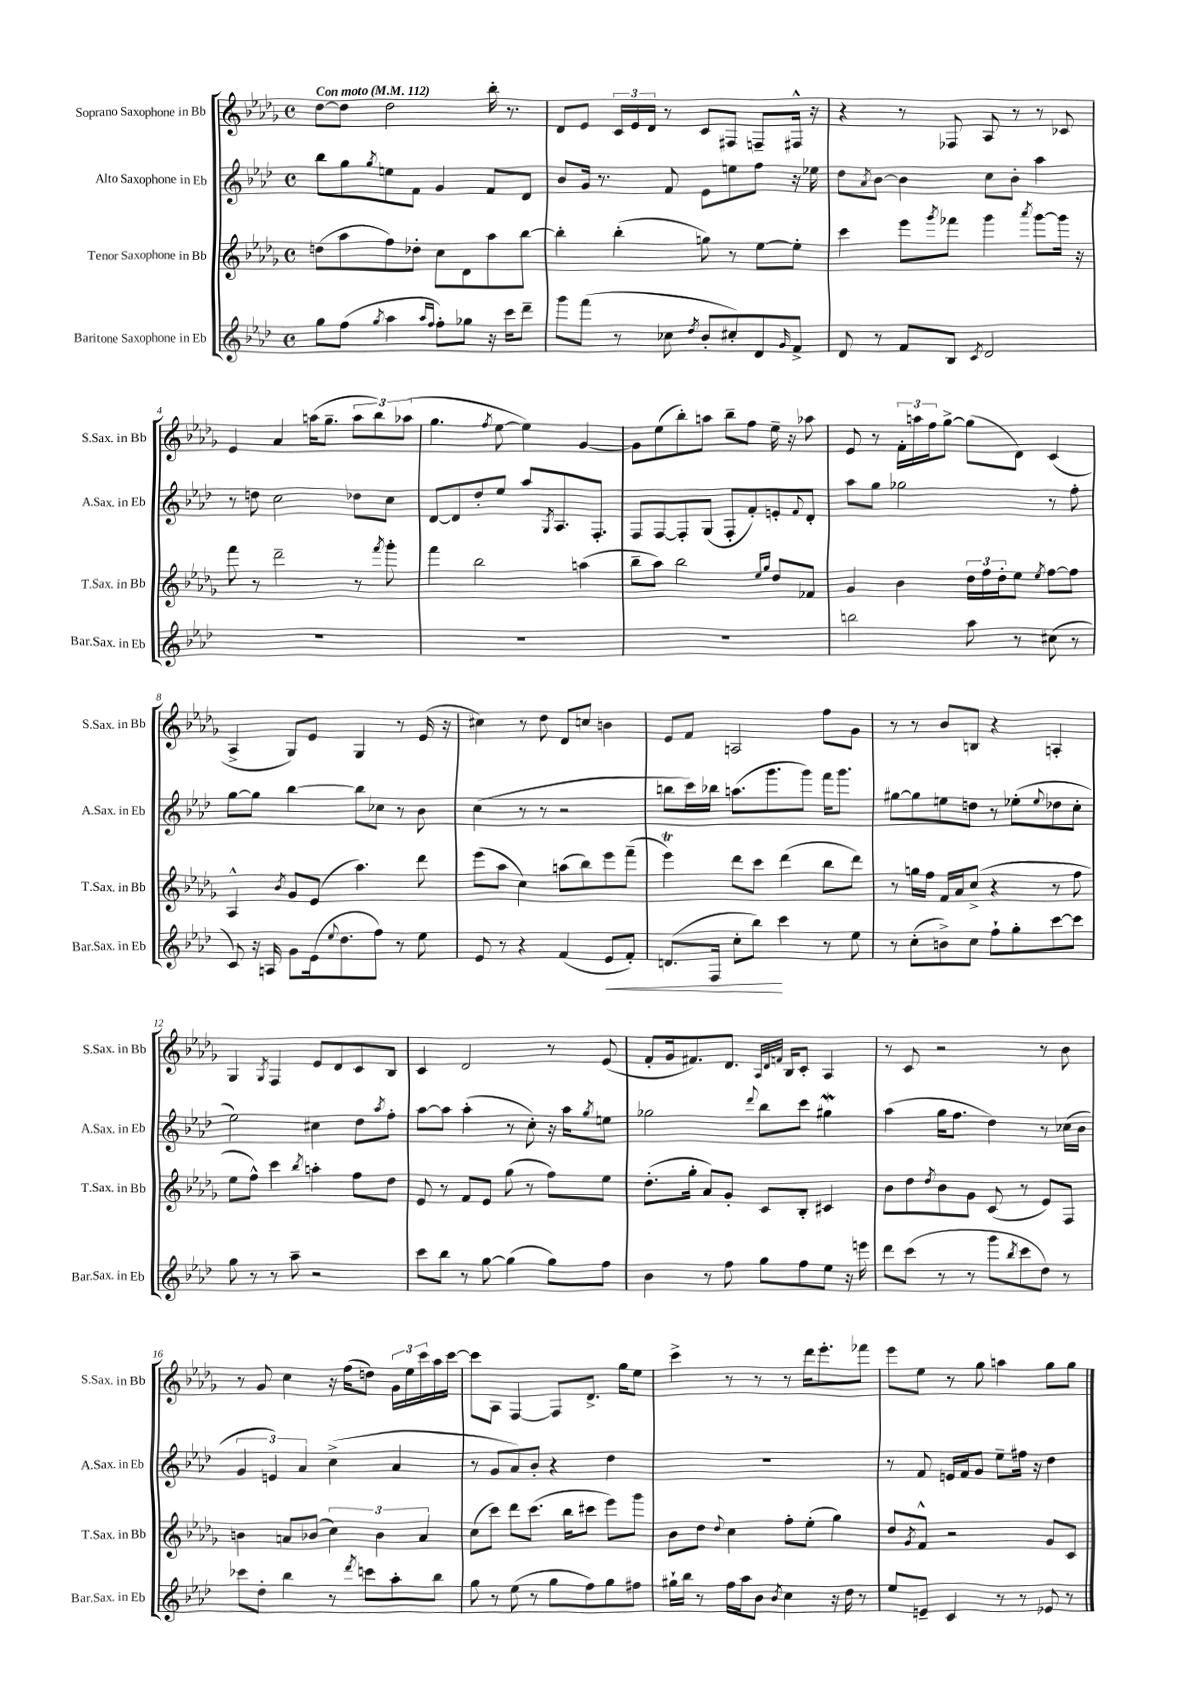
<<
\new StaffGroup <<
\new Staff = "s0" \with { instrumentName = "Soprano Saxophone in Bb" shortInstrumentName = "S.Sax. in Bb" } {
    \clef treble \key des \major \defaultTimeSignature \time 4/4 \tempo "Con moto" 4 = 112
    des''8~ des''8 des''2 bes''16-. r8. |
    des'8 ees'8 \tuplet 3/2 { c'16 ees'16 des'16 } r8 c'8 fis8 f8-- fis16-^ r16 |
    r4 r8 fes8 aes8 r8 r8 ces'8 |
    ees'4 aes'4 a''16( ges''8.-- \tuplet 3/2 { a''8 bes''8) aes''8( } |
    ges''4. \acciaccatura { f''8 } ees''8~ ees''4) ges'4~ |
    ges'8 ees''8( bes''8-.) a''8 bes''8-- f''8 ees''16-- r16 aes''8 |
    ees'8 r8 \tuplet 3/2 { f'16-. a''16 f''16 } ges''8~-> ges''8( des'8) c'4( |
    aes4-> ges8) ees'8 ges4 r8 ees'16( r16 |
    cis''4) r8 des''8 des'8 c''8 b'4 |
    ees'8 f'8 a2 f''8 ges'8 |
    r8 r8 bes'8 b8 r4 a4-. |
    ges4 \acciaccatura { ges8 } f4 ees'8 des'8 c'8 bes8 |
    c'4 des'2 r8 ees'8( |
    f'8-. ges'16 fis'8.) des'8. \grace { aes32 des'32 f'32 } bes16 c'8-. aes4 |
    r8 c'8 r2 r8 bes'8 |
    r8 ges'8 c''4 r16 f''16( d''8) \tuplet 3/2 { ges'16 ees''16 c'''16 } aes''16 c'''16~ |
    c'''8 aes8 f4~ f8 des'8.-> ges''16 ees''8 |
    c'''4-> r8 r8 r8 des'''16 ees'''8.-. fes'''8 |
    ees'''8 ees''8 r8 ges''8 a''4 ges''8 ges''8 \bar "|." |
}
\new Staff = "s1" \with { instrumentName = "Alto Saxophone in Eb" shortInstrumentName = "A.Sax. in Eb" } {
    \clef treble \key aes \major \defaultTimeSignature \time 4/4
    bes''8 g''8 \acciaccatura { g''8 } e''8 f'8 g'4 f'8 des'8 |
    bes'8 g'16 r8. f'8 ees'8 e''8 f''8 r16 ees''16 |
    des''8 \acciaccatura { aes'8 } bes'8~ bes'4 c''8 bes'8-. aes''4 |
    r8 d''8 c''2 des''8 c''8 |
    des'8~ des'8 des''8-. ees''8 aes''8 \acciaccatura { g8 } aes8. f8.-. |
    f8 f8~ f8-. g8( f8-. f'8-.) e'8-. \appoggiatura { f'8 } des'8-. |
    aes''8 g''8 ges''2 r8 f''8-. |
    g''8~ g''8 bes''4~ bes''8 ces''8 r8 bes'8 |
    c''4( r8 r8 r2 |
    b''8 c'''16) bes''16 a''8.( g'''8. g'''8) f'''16 g'''8. |
    gis''8~ gis''8 e''8 d''8 r8 ees''8-.( \appoggiatura { ees''8 } des''8 c''8-. |
    ees''2) cis''4 des''8 \acciaccatura { aes''8 } f''8-. |
    aes''8~ aes''8 aes''4-.( r8 c''8-.) r16 aes''16 \acciaccatura { g''8 } e''8 |
    ges''2 \appoggiatura { des'''8 } bes''8 c'''8 gis''4\mordent |
    aes''4( g''16 f''8. des''4) r8 ces''16( bes'16 |
    \tuplet 3/2 { g'4 e'4) aes'4 } c''4->( aes'4 |
    r8 g'8 aes'8) bes'8-. r4 des''4 |
    R1 |
    r8 f'8 e'16 f'16 g'8 ees''8-- fis''16 r16 des''4 \bar "|." |
}
\new Staff = "s2" \with { instrumentName = "Tenor Saxophone in Bb" shortInstrumentName = "T.Sax. in Bb" } {
    \clef treble \key des \major \defaultTimeSignature \time 4/4
    d''8( aes''8 f''8) des''8-. c''8 des'8 aes''8 bes''8~ |
    bes''4-. bes''4-.( g''8) r8 ees''8~ ees''8-. |
    c'''4 ees'''8 \acciaccatura { ges'''8 } fes'''8 ges'''4 \acciaccatura { aes'''8 } ges'''8~ ges'''16 r16 |
    f'''8 r8 des'''2-- r8 \acciaccatura { f'''8 } ges'''8-. |
    f'''4 bes''2 a''4( |
    bes''8-- aes''8) bes''2 \grace { ees''16 ges''16 } des''8 fes'8 |
    ges'4 bes'4 \tuplet 3/2 { des''16 f''16 des''16-. } ees''8 \acciaccatura { ees''8 } f''8~ f''8 |
    aes4-^ \acciaccatura { bes'8 } ges'8 ees'8( aes''4.) des'''8 |
    ees'''8( aes''8 c''4) a''8( bes''8) ees'''8 f'''8--( |
    ees'''4\trill) des'''8 c'''8 des'''4( bes''8 des'''8) |
    r8 g''16 f''16 f'16 aes'16 c''8->( r4 r8 f''8 |
    ees''8 f''8-^) c'''4 \acciaccatura { bes''8 } a''4-. f''8 des''8 |
    ees'8 r8 f'8 ees'8 ges''8( r8 f''8) ees''8 |
    des''8.-.( ges''16-. aes'8) ges'8-. c'8 bes8-. cis'4 |
    bes'8 des''8 \acciaccatura { des''8 } bes'8 ges'8 c'8( r8 ees'8) f8 |
    b'4 a'8 bes'8( \tuplet 3/2 { c''4) bes'4 a'4 } |
    c''8( c'''8) des'''8 c'''8.( bes''16 cis'''8 ees'''8) ges'''8 |
    bes'8 des''8 \appoggiatura { des''8 } c''4 f''8-. ees''8-.( ges''4) |
    des''8 \acciaccatura { ges'8 } f'8-^ r2 ges'8 c'8 \bar "|." |
}
\new Staff = "s3" \with { instrumentName = "Baritone Saxophone in Eb" shortInstrumentName = "Bar.Sax. in Eb" } {
    \clef treble \key aes \major \defaultTimeSignature \time 4/4
    g''8 f''8( \acciaccatura { g''8 } aes''4 \grace { aes''16 f''16 } f''8-.) ges''8 r16 c'''16 des'''8-- |
    g'''8 f'''8( r8 ces''8 \acciaccatura { des''8 } bes'8-. cis''8-.) des'8 \grace { g'16 } f'8-> |
    des'8 r8 f'8 bes8 \acciaccatura { c'8 } des'2 |
    R1 |
    R1 |
    R1 |
    b''2 aes''8 r8 cis''8( r8 |
    c'8) r16 a16 g'8 ees'16( \appoggiatura { ees''8 } des''8. f''8) r8 ees''8 |
    ees'8 r8 r4 f'4( ees'8\< f'8-.) |
    d'8.( f16 c''8-. bes''8\!) c'''4 r8 ees''8 |
    r8 c''8-.( b'8->) c''8 f''8-! g''8-. c'''8~ c'''8 |
    g''8 r8 r8 aes''8-- r2 |
    c'''8 bes''8 r8 g''8~ g''4( g''8) f''8 |
    bes'4 r8 f''8 g''8 f''8 ees''8 r16 e'''16 |
    des'''8 c'''8( r8 r8 g'''8 \acciaccatura { bes''8 } c'''8 des''8) r8 |
    ces'''8 des''8-. bes''4 r8 \acciaccatura { des'''8 } c'''8 aes''8-. bes''8 |
    g''8 r8 ees''8( r8 g''8 f''8) g''8 fis''8 |
    gis''16-! bes''16 r8 f''16 aes''16 bes'8 \acciaccatura { bes'8 } c''4 r16 des''16 r8 |
    ees''8 e'8-- c'4 r8 r8 ees'8 r8 \bar "|." |
}
>>
>>
